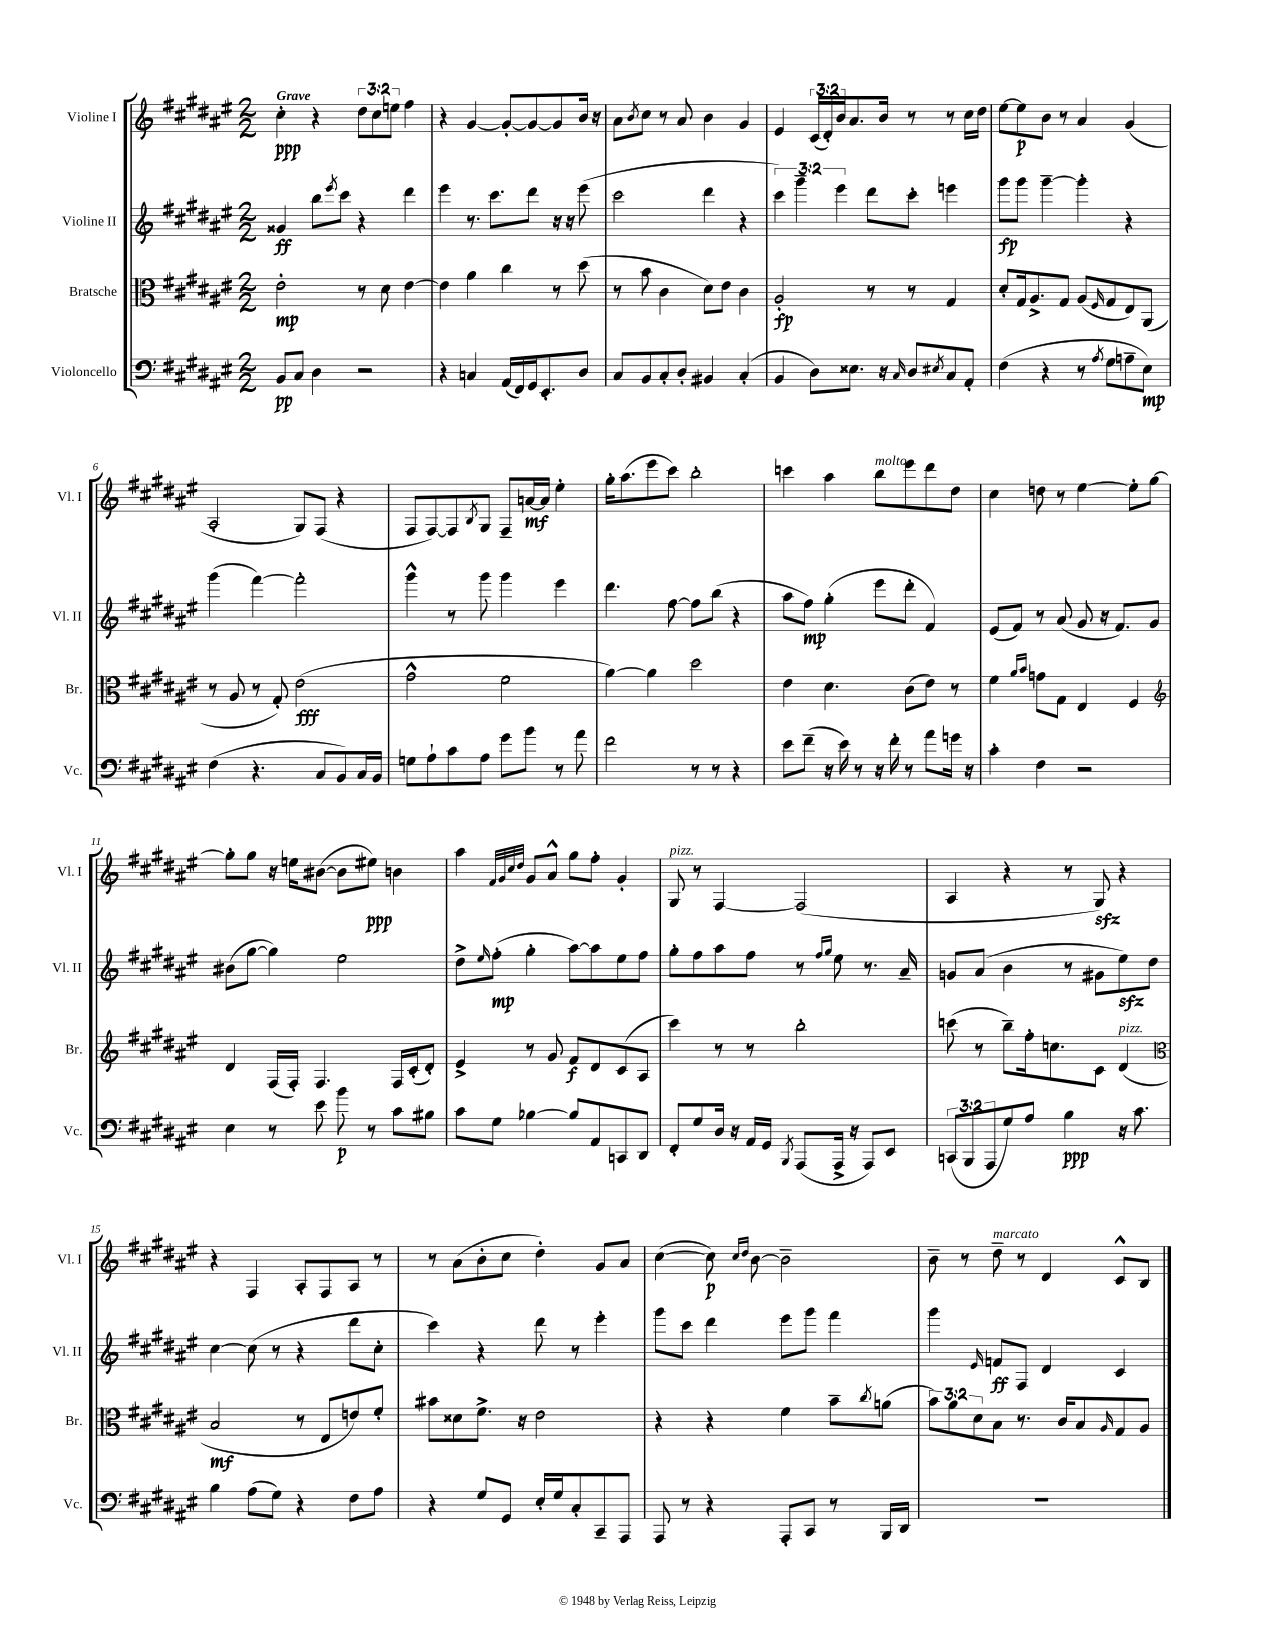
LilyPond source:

<<
\new StaffGroup <<
\new Staff = "s0" \with { instrumentName = "Violine I" shortInstrumentName = "Vl. I" } {
    \clef treble \key fis \major \numericTimeSignature \time 2/2 \override Staff.TupletNumber.text = #tuplet-number::calc-fraction-text \tempo "Grave"
    cis''4-.\ppp r4 \tuplet 3/2 { dis''8 cis''8 e''8 } fis''4 |
    r4 gis'4~ gis'8~-. gis'8~ gis'8 b'16 r16 |
    ais'8 \acciaccatura { b'8 } cis''8 r8 ais'8 b'4 gis'4 |
    eis'4 \tuplet 3/2 { cis'16( dis'16-.) b'16 } ais'8. b'16 r8 r8 cis''16 dis''16 |
    eis''8~ eis''8\p b'8 r8 ais'4 gis'4( |
    ais2-. gis8) fis8( r4 |
    fis8 fis8~) fis8 \acciaccatura { b8 } gis8 fis8-- a'16~\mf a'16 eis''4-. |
    gis''16-. ais''8.( eis'''8 cis'''8) b''2-. |
    c'''4 ais''4 b''8^\markup { \italic "molto" } eis'''8 dis'''8 dis''8 |
    cis''4 d''8 r8 eis''4~ eis''8-. gis''8~ |
    gis''8-. gis''8 r16 e''16 bis'8~( bis'8 eis''8\ppp) b'4 |
    ais''4 \grace { fis'32 gis'32 cis''32 dis''32 } gis'8 ais'8-^ gis''8 fis''8-. gis'4-. |
    gis8^\markup { \italic "pizz." } r8 fis4~ fis2( |
    ais4 r4 r8 gis8\sfz) r4 |
    r4 fis4 ais8-. fis8 ais8 r8 |
    r8 ais'8( b'8-. cis''8 dis''4-.) gis'8 ais'8 |
    cis''4~( cis''8\p) \grace { cis''16 dis''16 } b'8~ b'2-- |
    b'8-- r8 dis''8--^\markup { \italic "marcato" } r8 dis'4 cis'8-^ b8 \bar "|." |
}
\new Staff = "s1" \with { instrumentName = "Violine II" shortInstrumentName = "Vl. II" } {
    \clef treble \key fis \major \numericTimeSignature \time 2/2 \override Staff.TupletNumber.text = #tuplet-number::calc-fraction-text
    gisis'4\ff b''8 \acciaccatura { eis'''8 } cis'''8 r4 dis'''4 |
    eis'''4 r8. cis'''8. dis'''8 r16 r16 eis'''8( |
    cis'''2 dis'''4 r4 |
    \tuplet 3/2 { cis'''4) gis'''4-- eis'''4 } dis'''8 cis'''8-. e'''4 |
    gis'''8\fp gis'''8 gis'''4~-- gis'''4-. r4 |
    gis'''4( fis'''4~) fis'''2-. |
    gis'''4-^ r8 gis'''8 gis'''4 eis'''4 |
    dis'''4. fis''8~ fis''8 b''8( r4 |
    ais''8 fis''8\mp) gis''4-.( eis'''8 dis'''8-. fis'4) |
    eis'8( fis'8) r8 ais'8( gis'8 r16 fis'8.) gis'8 |
    bis'8( gis''8~ gis''4) eis''2 |
    dis''8-> \grace { eis''16 } fis''8-.\mp( gis''4-. ais''8~) ais''8 eis''8 fis''8 |
    gis''8-. fis''8 ais''8 fis''8 r8 \grace { fis''16 gis''16 } eis''8 r8. ais'16-- |
    g'8 ais'8( b'4 r8 gis'8 eis''8\sfz) dis''8 |
    cis''4~ cis''8( r8 r4 dis'''8 cis''8-. |
    cis'''4) r4 dis'''8 r8 eis'''4-. |
    gis'''8 cis'''8 dis'''4 eis'''8 gis'''8 fis'''4 |
    gis'''4 \grace { eis'16 } f'8\ff fis8 dis'4 cis'4 \bar "|." |
}
\new Staff = "s2" \with { instrumentName = "Bratsche" shortInstrumentName = "Br." } {
    \clef alto \key fis \major \numericTimeSignature \time 2/2 \override Staff.TupletNumber.text = #tuplet-number::calc-fraction-text
    eis'2-.\mp r8 dis'8 eis'4~ |
    eis'4 ais'4 cis''4 r8 dis''8( |
    r8 b'8 cis'4 dis'8) eis'8 cis'4 |
    ais2-.\fp r8 r8 gis4 |
    dis'8-. gis16 ais8.-> gis8 ais8( \grace { fis16 } gis8 eis8) ais,8( |
    r8 ais8 r8 gis8-.) eis'2\fff( |
    gis'2-^ fis'2 |
    ais'4~) ais'4 dis''2 |
    eis'4 dis'4. cis'8( eis'8) r8 |
    fis'4 \grace { ais'16 b'16 } g'8 gis8 eis4 fis4 |
    \clef treble dis'4 fis16( fis16-.) fis4. fis16 cis'16-.( dis'8-.) |
    eis'4-> r8 gis'8 fis'8\f dis'8 cis'8( ais8 |
    cis'''4) r8 r8 b''2-. |
    c'''8( r8 b''8--) fis''16-. c''8. cis'8 dis'4^\markup { \italic "pizz." }( |
    \clef alto b2\mf r8 eis8 e'8) fis'8-. |
    bis'8 disis'8 fis'8.-> r16 eis'2 |
    r4 r4 fis'4 b'8-- \acciaccatura { cis''8 } a'8( |
    \tuplet 3/2 { b'8) ais'8 dis'8 } b8 r8. cis'16 b8 \grace { ais16 } gis8 ais8 \bar "|." |
}
\new Staff = "s3" \with { instrumentName = "Violoncello" shortInstrumentName = "Vc." } {
    \clef bass \key fis \major \numericTimeSignature \time 2/2 \override Staff.TupletNumber.text = #tuplet-number::calc-fraction-text
    b,8\pp cis8 dis4 r2 |
    r4 c4 ais,16( fis,16) gis,16 eis,8.-. dis8 |
    cis8 b,8 cis8-. dis8-. bis,4 cis4-.( |
    b,4 dis8) eisis8. r16 \grace { cis16 } dis8 \acciaccatura { eis8 } cis8 ais,8-. |
    fis4( r4 r8 \acciaccatura { ais8 } gis8 a8-- eis8\mp) |
    fis4( r4. cis8 b,8) cis16 b,16 |
    g8 ais8-! cis'8 ais8 gis'8 b'8 r8 ais'8 |
    fis'2 r8 r8 r4 |
    eis'8 fis'8--( r16 eis'16) r8 r16 fis'16-. r8 ais'8 g'16 r16 |
    cis'4-. fis4 r2 |
    eis4 r8 eis'8 b'8\p r8 cis'8 bis8 |
    cis'8 gis8 bes4~ bes8 ais,8 c,8 dis,8 |
    fis,8-. gis8 dis16 r16 ais,16 gis,16 \acciaccatura { b,,8 } ais,,8( ais,,16-> r16 ais,,8) eis,8 |
    \tuplet 3/2 { c,8( b,,8 ais,,8 } gis8) ais8 b4\ppp r16 cis'8. |
    b4 ais8( gis8) r4 fis8 ais8 |
    r4 gis8 gis,8 eis16-. gis16 cis8-. cis,8-- ais,,8 |
    ais,,8 r8 r4 ais,,8-. cis,8 r8 b,,16 dis,16 |
    R1 \bar "|." |
}
>>
>>
